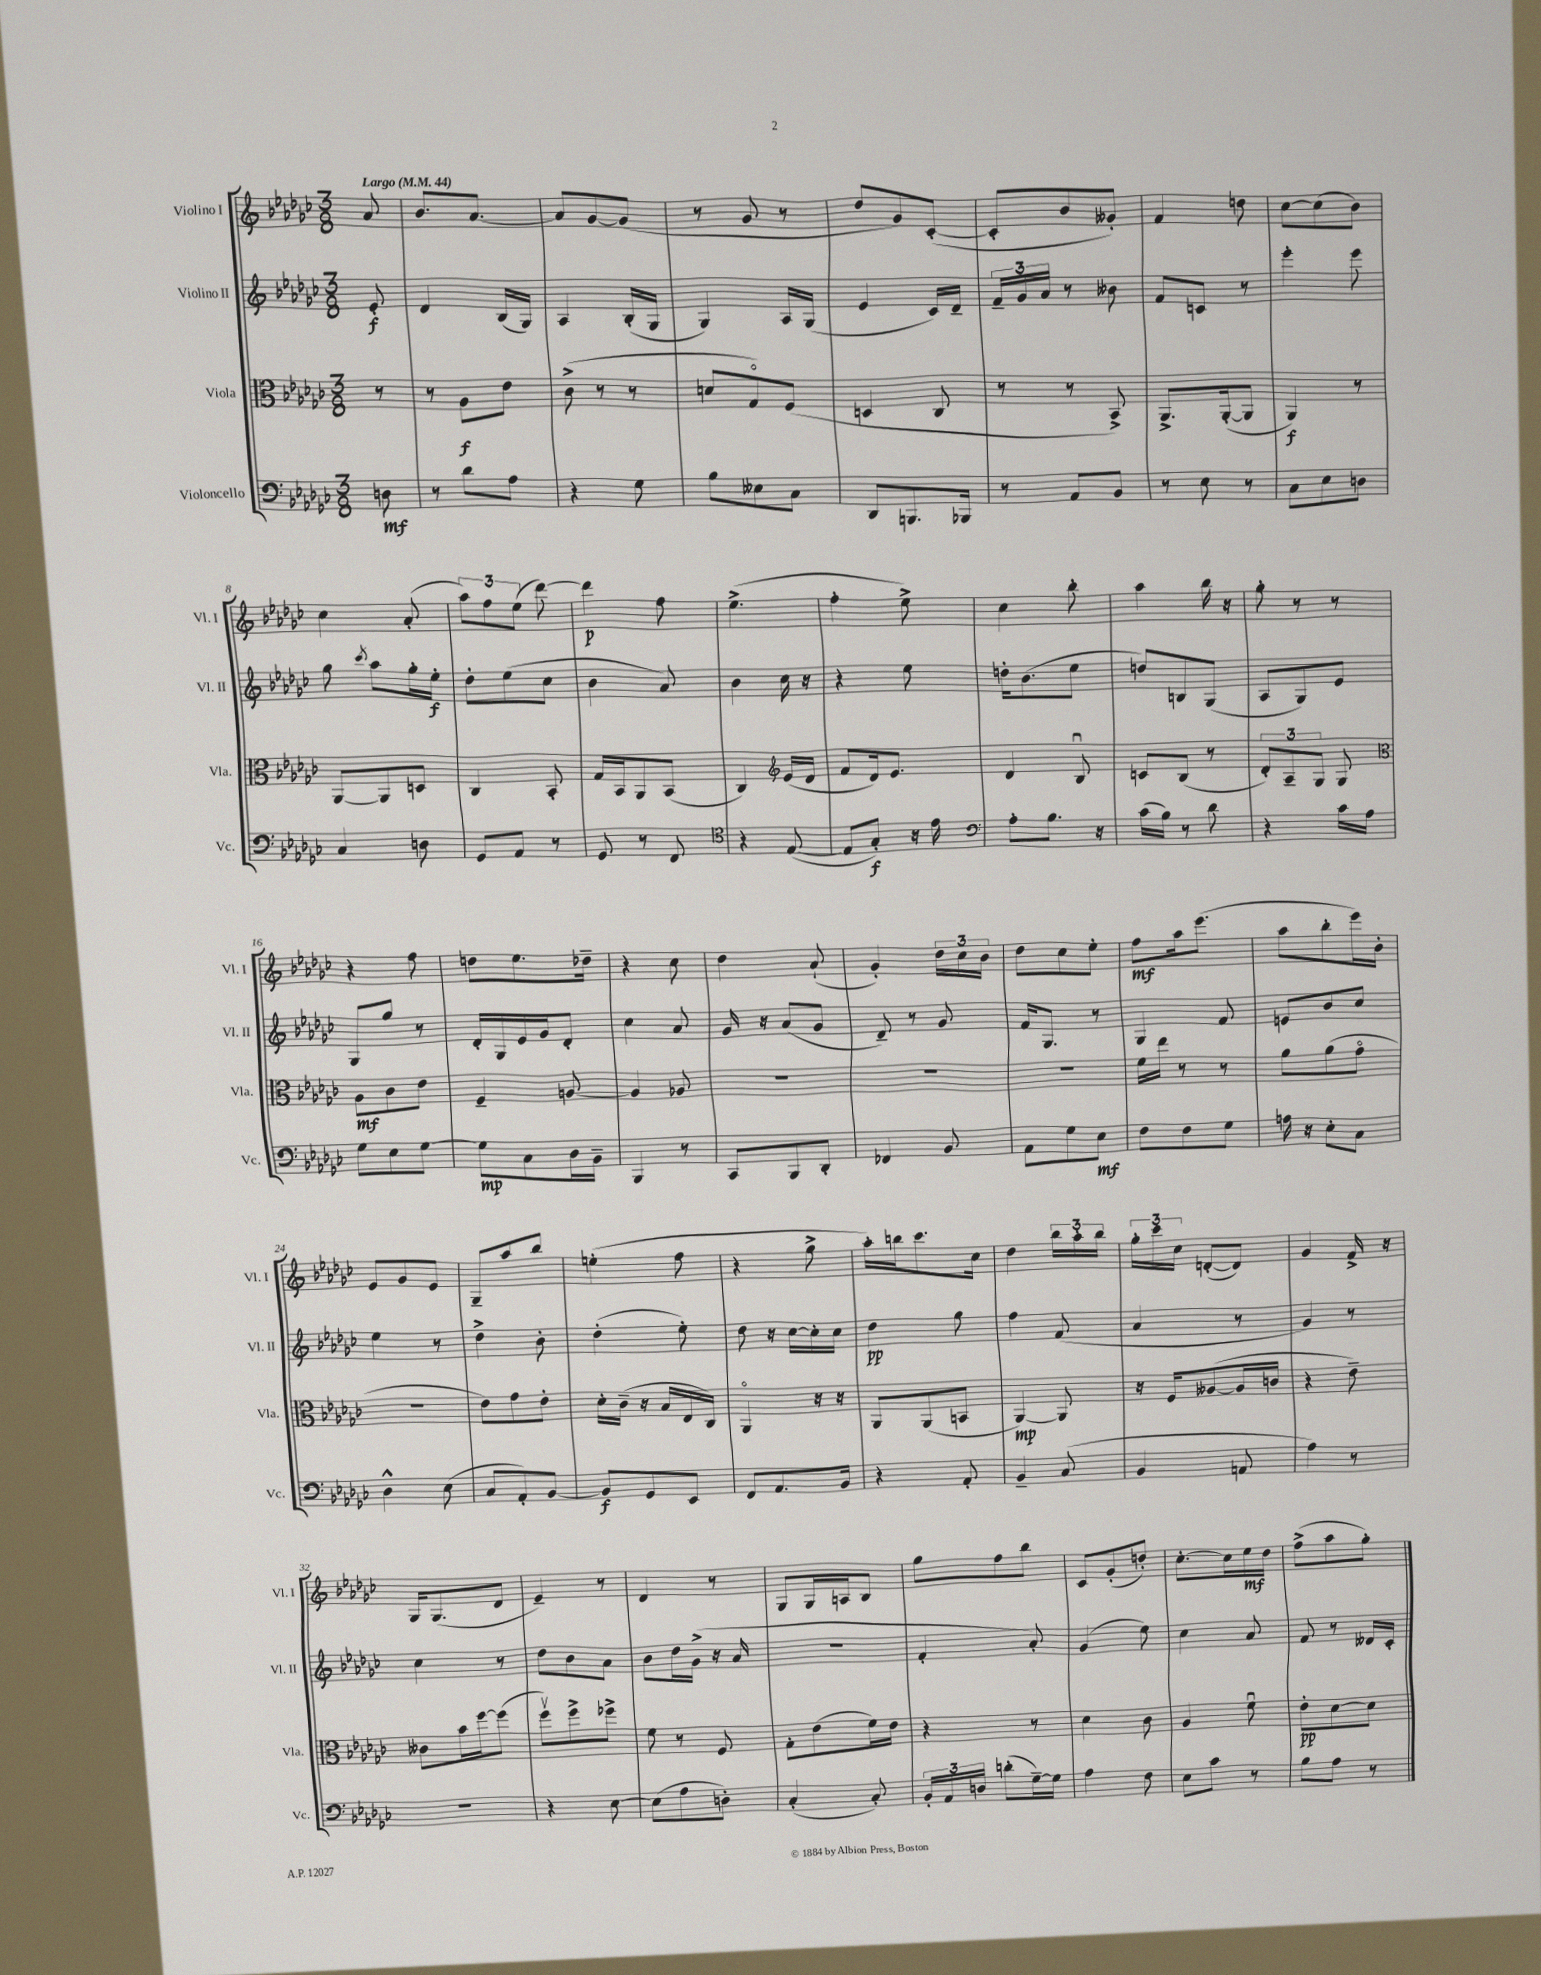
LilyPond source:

<<
\new StaffGroup <<
\new Staff = "s0" \with { instrumentName = "Violino I" shortInstrumentName = "Vl. I" } {
    \clef treble \key ges \major \numericTimeSignature \time 3/8 \partial 8 \tempo "Largo" 4 = 44
    \autoBeamOff aes'8 |
    bes'8.[ aes'8.]~ |
    aes'8[ ges'8~ ges'8]( |
    r8 ges'8 r8 |
    des''8[ ges'8) ces'8]~-.( |
    ces'8[-. bes'8 geses'8]-.) |
    f'4 d''8 |
    ces''8[~ ces''8( bes'8]) |
    ces''4 aes'8-.( |
    \tuplet 3/2 { aes''8[) f''8 ees''8]( } des'''8~) |
    des'''4\p f''8 |
    ees''4.->( |
    f''4-. ees''8->) |
    ces''4 bes''8-. |
    aes''4 bes''16 r16 |
    ges''8-. r8 r8 |
    r4 f''8 |
    d''8[ ees''8. des''16]-- |
    r4 ces''8 |
    des''4 aes'8-!( |
    ges'4-.) \tuplet 3/2 { des''16[ ces''16 bes'16] } |
    des''8[ ces''8 ees''8]-. |
    f''8[\mf aes''16 ees'''8.]( |
    aes''8[ bes''8-. ees'''16) bes'16]-. |
    ees'8[ ges'8 ees'8] |
    ges8[-- aes''8 bes''8] |
    e''4-.( f''8 |
    r4 ges''8-> |
    aes''16[-.) b''16 ces'''8. ces''16] |
    des''4 \tuplet 3/2 { bes''16[ aes''16-. bes''16] } |
    \tuplet 3/2 { ges''16[-. ces'''16 ces''16] } d'8[~-.( d'8]) |
    ges'4 f'16-> r16 |
    ges16[ ges8.( des'8] |
    ees'4--) r8 |
    des'4 r8 |
    ges8[ ges16 a16 bes8] |
    ges''8[ f''8 bes''8] |
    ces'8[ ges'8-.( d''8]-.) |
    ces''8.[~-. ces''16 ees''16\mf des''16] |
    f''8[->( aes''8 ges''8]-.) \bar "|." |
}
\new Staff = "s1" \with { instrumentName = "Violino II" shortInstrumentName = "Vl. II" } {
    \clef treble \key ges \major \numericTimeSignature \time 3/8 \partial 8
    \autoBeamOff ees'8-.\f |
    des'4 bes16[( ges16]) |
    aes4 bes16[-.( ges16] |
    ges4) aes16[ ges16]( |
    ees'4 ces'16[) des'16]-- |
    \tuplet 3/2 { f'16[-- ges'16 aes'16] } r8 beses'8 |
    f'8[ c'8] r8 |
    ees'''4-. ees'''8 |
    ges''8 \acciaccatura { ces'''8 } aes''8[ ges''16-. ees''16]-.\f |
    des''8[-. ees''8( ces''8] |
    bes'4 aes'8) |
    bes'4 ces''16 r16 |
    r4 ees''8 |
    d''16[-. bes'8.( ees''8] |
    d''8[) b8 ges8]( |
    aes8[ ges8) ees'8] |
    ges8[ ges''8] r8 |
    des'16[-. ges16 ees'16 ges'16 des'8]-. |
    ces''4 aes'8 |
    ges'16 r16 aes'8[( ges'8] |
    des'8--) r8 ges'8 |
    f'16[ ges8.] r8 |
    ges4 f'8 |
    e'8[ bes'8 ces''8] |
    ees''4 r8 |
    des''4-> bes'8-. |
    des''4-.( ees''8-.) |
    des''8 r16 ces''16[~ ces''16-. ces''16] |
    des''4\pp ges''8 |
    f''4 f'8( |
    aes'4 r8 |
    ges'4) r8 |
    ces''4 r8 |
    des''8[ bes'8 aes'8] |
    bes'8[ des''16 ges'16]->( r16 aes'16 |
    R4. |
    f'4-. aes'8-.) |
    ges'4( ees''8) |
    ces''4 aes'8 |
    f'8 r8 deses'16[ ces'16]-. \bar "|." |
}
\new Staff = "s2" \with { instrumentName = "Viola" shortInstrumentName = "Vla." } {
    \clef alto \key ges \major \numericTimeSignature \time 3/8 \partial 8
    \autoBeamOff r8 |
    r8 aes8[\f ees'8] |
    ces'8->( r8 r8 |
    d'8[ ges8\flageolet) f8]( |
    d4 ces8 |
    r8 r8 bes,8->) |
    aes,8.[-> aes,16~-.( aes,8] |
    aes,4\f) r8 |
    aes,8[~ aes,8 d8] |
    ces4 bes,8-. |
    ges16[ bes,16 aes,8 bes,8]( |
    ces4) \clef treble ees'16[( des'16] |
    f'8[ des'16) ees'8.] |
    des'4 bes8\downbow |
    c'8[ bes8]( r8 |
    \tuplet 3/2 { des'8[-.) aes8-- ges8] } ges8 |
    \clef alto aes8[\mf ces'8 ees'8] |
    f4-- a8~ |
    a4 aes8 |
    R4. |
    R4. |
    R4. |
    f'16[ ees''16] r8 r8 |
    aes'8[ aes'8( ges'8]\flageolet |
    r4. |
    ees'8[) ges'8 ees'8]-. |
    des'16[-. ces'16]--( r16 bes16[ ees16 ces16]) |
    aes,4\flageolet r16 r16 |
    aes,8[ aes,8( b,8] |
    aes,4~\mp) aes,8 |
    r16 f16[ aeses8~( aeses16 c'16] |
    r4 ees'8--) |
    ceses'8[ bes'16 f''16~ f''8]( |
    f''8[\upbow) f''8-> fes''8]-> |
    f'8 r8 f8 |
    ges8[-. ees'8( f'16) ees'16] |
    r4 r8 |
    des'4 ces'8 |
    aes4 f'8\downbow |
    ees'8[-.\pp des'8~ des'8] \bar "|." |
}
\new Staff = "s3" \with { instrumentName = "Violoncello" shortInstrumentName = "Vc." } {
    \clef bass \key ges \major \numericTimeSignature \time 3/8 \partial 8
    \autoBeamOff d8\mf |
    r8 des'8[ aes8] |
    r4 ges8 |
    bes8[ eeses8 ces8] |
    des,8[ b,,8. bes,,16] |
    r8 aes,8[ bes,8] |
    r8 ees8 r8 |
    ces8[ ees8 d8] |
    ces4 d8 |
    ges,8[ aes,8] r8 |
    ges,8 r8 f,8 |
    \clef tenor r4 ees8~( |
    ees8[ ges8]-.\f) r16 ees'16 |
    \clef bass aes8[-. bes8.] r16 |
    ces'16[( bes16]) r8 des'8 |
    r4 ces'16[ aes16] |
    ges8[ ees8 ges8]~ |
    ges8[\mp ces8 des16 bes,16]-- |
    bes,,4 r8 |
    ces,8[ bes,,8 des,8]-. |
    fes,4 bes,8 |
    aes,8[ ges8 ees8]\mf |
    f8[ f8 ges8] |
    a16 r16 ees8[-. ces8] |
    des4-^ ees8( |
    ces8[ aes,8-.) bes,8]~ |
    bes,8[\f ges,8 ees,8] |
    f,8[ aes,8. bes,16] |
    r4 aes,8-. |
    bes,4-- ces8( |
    bes,4 a,8 |
    aes4) r8 |
    R4. |
    r4 ees8~ |
    ees8[( aes8 d8]-.) |
    ces4-.( ces8-.) |
    \tuplet 3/2 { bes,16[-. aes,16 d16] } d'8[-.( ges16~--) ges16] |
    aes4 f8 |
    ees8[ ces'8] r8 |
    bes8[ aes8] r8 \bar "|." |
}
>>
>>
